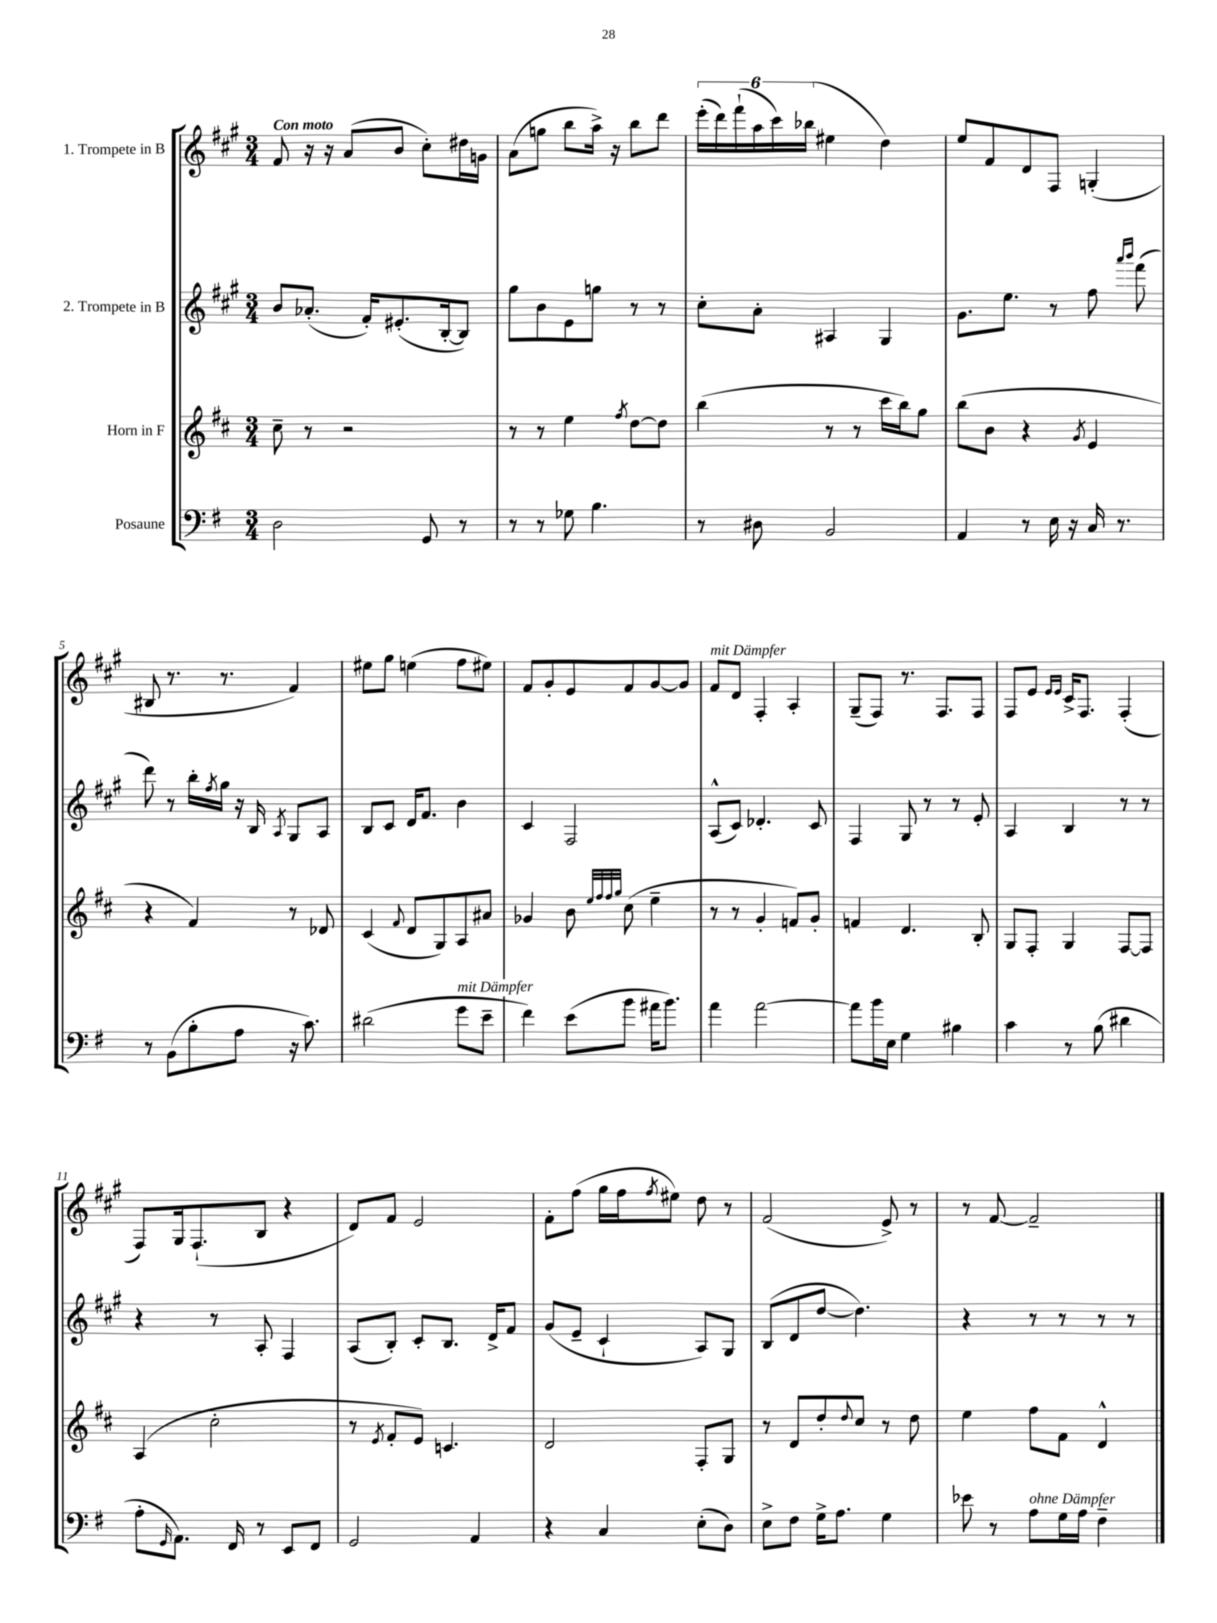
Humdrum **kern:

**kern	**kern	**kern	**kern
*part4	*part3	*part2	*part1
*staff4	*staff3	*staff2	*staff1
*I"Posaune	*I"Horn in F	*I"2. Trompete in B	*I"1. Trompete in B
*clefF4	*clefG2	*clefG2	*clefG2
*k[f#]	*k[f#c#]	*k[f#c#g#]	*k[f#c#g#]
*M3/4	*M3/4	*M3/4	*M3/4
=1	=1	=1	=1
!	!	!	!LO:TX:a:B:t=Con moto
2D\	8cc#~\	8b/L	8f#/
.	8r	(8.a-X'/J	16r
.	.	.	16r
.	2r	.	(8a/L
.	.	16f#'/KL)	.
.	.	(8.e#X'/	8b/J
8GG/	.	.	8cc#'\L)
.	.	[16B'/k	.
8r	.	8B/J])	16dd#X\L
.	.	.	16gn\JJ
=2	=2	=2	=2
8r	8r	8gg#\L	(8a\L
8r	8r	8b\	8ggn\J
8G-X\	4ee\	8e\	8bb\L
4.B\	.	8ggn\J	16aa^\Jk)
.	.	.	16r
.	8qff#/	.	.
.	[8dd\L	8r	8bb\L
.	8dd\J]	8r	8ddd\J
=3	=3	=3	=3
8r	(4bb\	8cc#'\L	(24eee'\LL
.	.	.	24ddd\)
.	.	.	(24fff#`\
8D#X\	.	8a'\J	24aa\
.	.	.	24ccc#\)
.	.	.	(24bb-X\JJ
2BB/	8r	4A#X/	4ee#X\
.	8r	.	.
.	16ccc#\LL	4G#/	4dd\)
.	16bb\J)	.	.
.	8gg\J	.	.
=4	=4	=4	=4
4AA/	(8bb\L	8.g#\L	8ee/L
.	8b\J	.	8f#/
.	.	8.ee\J	.
8r	4r	.	8d/
16E\	.	8r	8F#/J
16r	.	.	.
.	8qg/	.	.
16C/	4e/	8ff#\	(4Gn'/
8.r	.	.	.
.	.	16qqaaa/LL	.
.	.	16qqbbb/JJ	.
.	.	(8fff#\	.
!!LO:LB:g=z
=5	=5	=5	=5
8r	4r	8ddd\)	8B#X/
(8BB\L	.	8r	8.r
8B'\	4f#/)	16bb'\LL	.
.	.	8qff#/	.
.	.	16gg#\JJ	8.r
8A\J	.	16r	.
.	.	16B/	.
.	.	8qA/	.
16r	8r	8G#/L	4f#/)
8.c\)	.	.	.
.	8d-X/	8A/J	.
=6	=6	=6	=6
(2d#X\	(4c#/	8B/L	8ee#X\L
.	.	8c#/J	8gg#\J
.	8qqf#/	.	.
.	8d/L	16d/KL	(4een\
.	.	8.f#/J	.
.	8G/)	.	.
!LO:TX:a:i:t=mit Dämpfer	!	!	!
8g\L	8A/	4b\	8ff#\L
8e~\J	8a#X/J	.	8ee#X\J)
=7	=7	=7	=7
4f#\)	4g-X/	4c#/	8f#/L
.	.	.	8g#'/
(8e\L	8b\	2F#/	8e/
.	32qqee/LLL	.	.
.	32qqff#/	.	.
.	32qqff#/	.	.
.	32qqgg/JJJ	.	.
8b\J	(8cc#\	.	8f#/
16a#X\KL	4ee~\	.	[8g#/
8.b\J)	.	.	.
.	.	.	8g#/J]
=8	=8	=8	=8
!	!	!	!LO:TX:a:i:t=mit Dämpfer
4a\	8r	(8A^^/L	8f#/L
.	8r	8c#/J)	8d/J
[2a\	4g'/	4.d-X'/	4F#'/
.	8fn/L)	.	4A'/
.	8g'/J	8c#/	.
=9	=9	=9	=9
8a\L]	4fn/	4F#/	(8G#~/L
16b\L	.	.	8F#/J)
16E\JJ	.	.	.
4G\	4.d/	8G#/	8.r
.	.	8r	.
.	.	.	8.F#/L
4B#X\	.	8r	.
.	8B'/	8e'/	8F#/J
=10	=10	=10	=10
4c\	8G/L	4A/	8F#/L
.	8F#'/J	.	8e/J
.	.	.	16qqe/LL
.	.	.	16qqe/JJ
8r	4G/	4B/	16c#^/KL
.	.	.	8.F#/J
(8B\	.	.	.
4d#X\	[8F#/L	8r	(4F#'/
.	8F#/J]	8r	.
!!LO:LB:g=z
=11	=11	=11	=11
8A'\L	(4A/	4r	8F#/L)
16qqGG/	.	.	.
8.AA\J)	.	.	16G#/k
.	.	.	(8.F#`/
.	2cc#'\	8r	.
16FF#/	.	.	.
8r	.	8A'/	8B/J
8EE/L	.	4F#/	4r
8FF#/J	.	.	.
=12	=12	=12	=12
2GG/	8r	(8A/L	8d/L)
.	8qe/	.	.
.	8f#'/L	8B'/J)	8f#/J
.	8e/J)	8c#'/L	2e/
.	4.cn/	8.B/J	.
4AA/	.	.	.
.	.	16d^/KL	.
.	.	8f#/J	.
=13	=13	=13	=13
4r	2d/	(8g#/L	8f#'\L
.	.	8e~/J	(8ff#\J
4C/	.	4c#`/	16gg#\LL
.	.	.	16ff#\J
.	.	.	8qff#/
.	.	.	8ee#X\J)
(8E'\L	8F#'/L	8A/L)	8dd\
8D\J)	8G/J	8G#/J	8r
=14	=14	=14	=14
8E^\L	8r	(8B/L	(2f#/
8F#\J	8d/L	8d/	.
16G^\KL	8dd'/	[8dd/J	.
8.A\J	.	.	.
.	8qqdd/	.	.
.	8cc#/J	4.dd\])	.
4G\	8r	.	8e^/)
.	8dd\	.	8r
=15	=15	=15	=15
8e-X\	4ee\	4r	8r
8r	.	.	[8f#/
!LO:TX:a:i:t=ohne Dämpfer	!	!	!
8A\L	8ff#\L	8r	2f#~/]
16G\L	8f#\J	8r	.
16A\JJ	.	.	.
4F#~\	4d^^/	8r	.
.	.	8r	.
==	==	==	==
*-	*-	*-	*-
